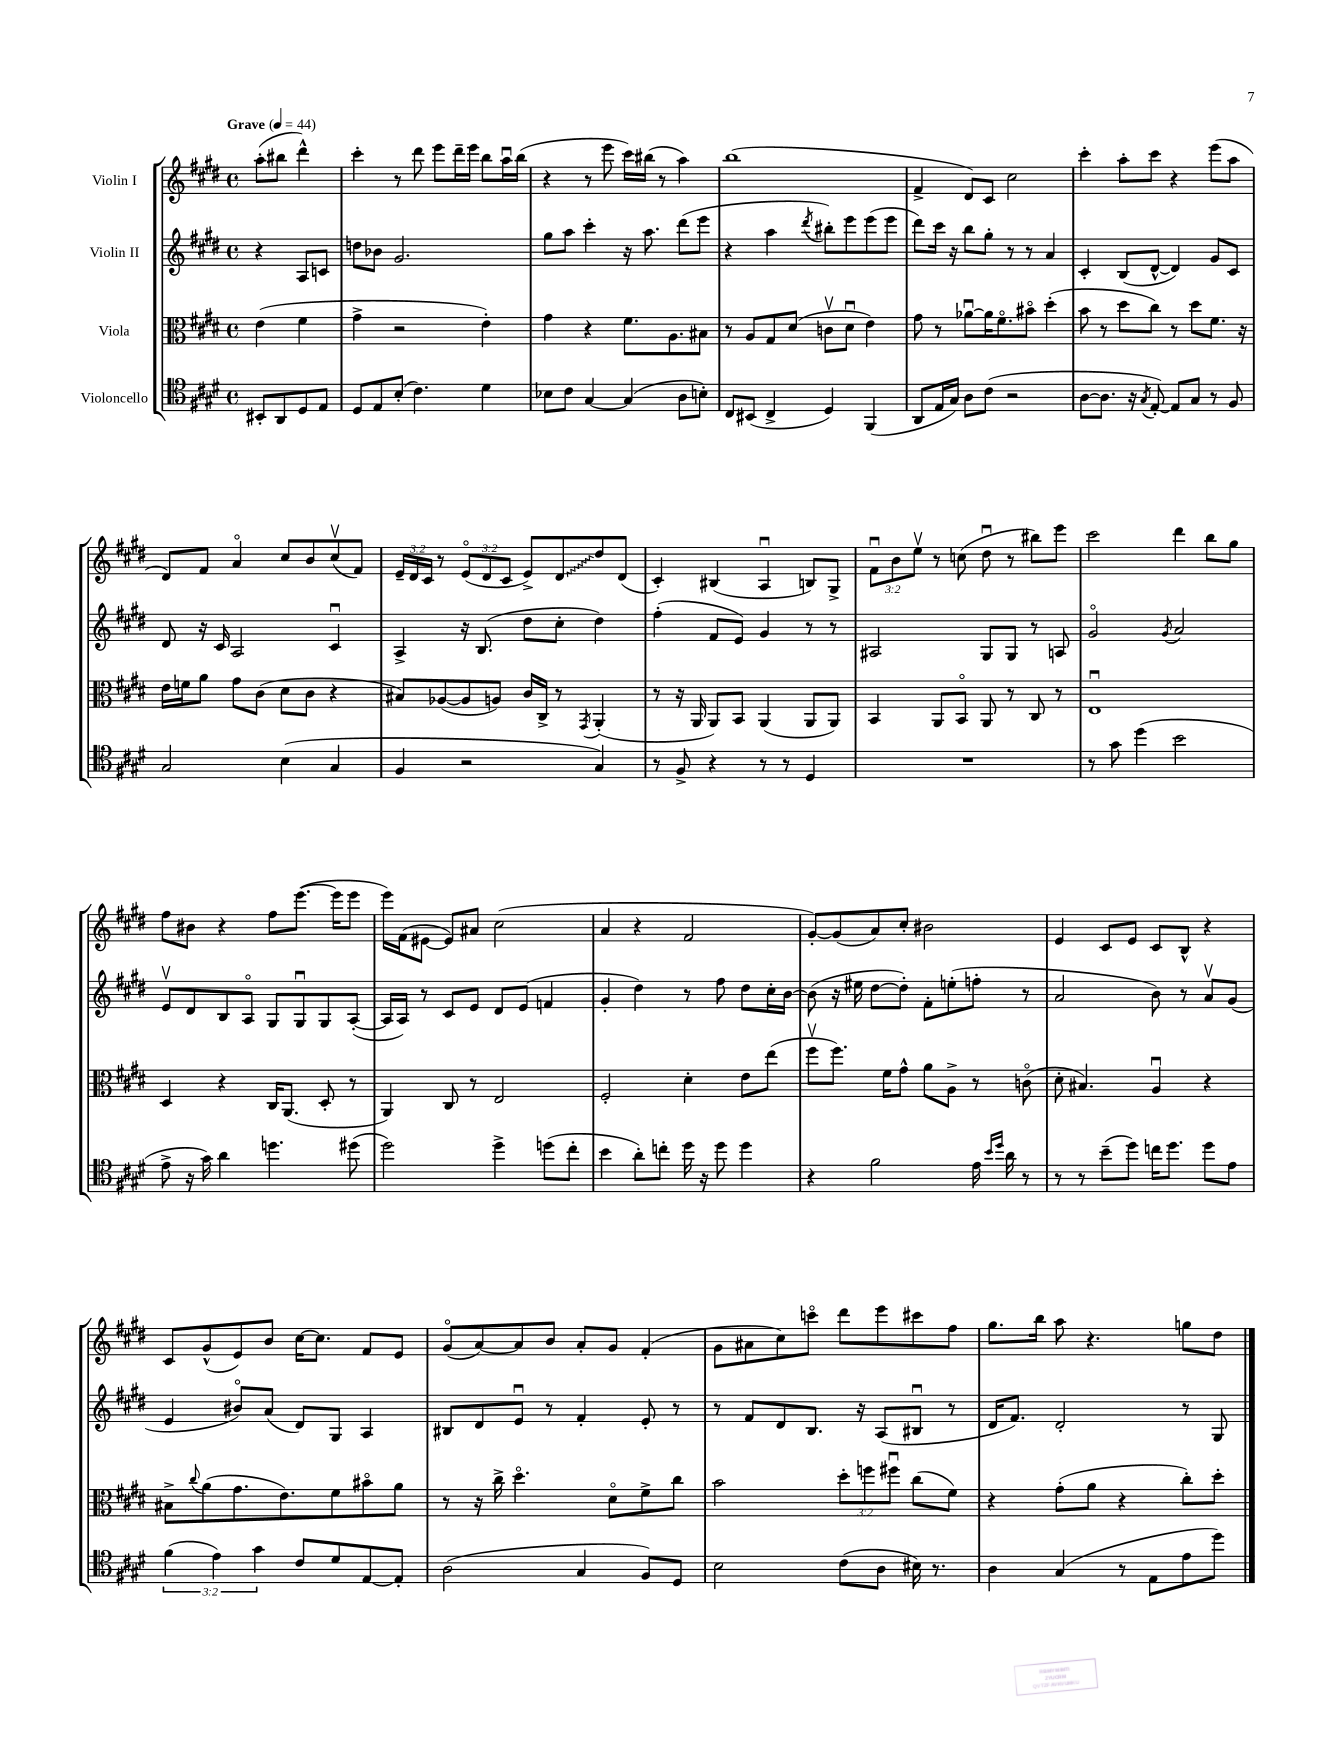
<<
\new StaffGroup <<
\new Staff = "s0" \with { instrumentName = "Violin I" } {
    \clef treble \key e \major \defaultTimeSignature \time 4/4 \override Staff.TupletNumber.text = #tuplet-number::calc-fraction-text \partial 2 \tempo "Grave" 4 = 44
    a''8-.( bis''8 dis'''4-^) |
    cis'''4-. r8 dis'''8 e'''8 dis'''16-- e'''16 b''8 a''16\downbow b''16( |
    r4 r8 e'''8 cis'''16) bis''16( r8 a''4) |
    b''1( |
    fis'4-> dis'8) cis'8 cis''2 |
    cis'''4-. a''8-. cis'''8 r4 e'''8( a''8 |
    dis'8) fis'8 a'4\flageolet cis''8 b'8 cis''8\upbow( fis'8) |
    \tuplet 3/2 { e'16-- dis'16 cis'16 } r8 \tuplet 3/2 { e'8\flageolet( dis'8 cis'8 } e'8->) \once \override Glissando.style = #'zigzag dis'8\glissando dis''8 dis'8( |
    cis'4-.) bis4( a4\downbow b8) gis8-> |
    \tuplet 3/2 { fis'8\downbow b'8 e''8\upbow } r8 c''8( dis''8\downbow r8 bis''8) e'''8 |
    cis'''2 dis'''4 b''8 gis''8 |
    fis''8 bis'8 r4 fis''8 e'''8.~( e'''16 e'''8 |
    e'''16) fis'16( eis'8~ eis'8) ais'8 cis''2( |
    a'4 r4 fis'2 |
    gis'8~-.) gis'8( a'8) cis''8-. bis'2 |
    e'4 cis'8 e'8 cis'8 b8-^ r4 |
    cis'8 gis'8-^( e'8) b'8 cis''16~ cis''8. fis'8 e'8 |
    gis'8\flageolet( a'8~) a'8 b'8 a'8-. gis'8 fis'4-.( |
    gis'8 ais'8 cis''8) c'''8\flageolet dis'''8 e'''8 cis'''8 fis''8 |
    gis''8. b''16 a''8 r4. g''8 dis''8 \bar "|." |
}
\new Staff = "s1" \with { instrumentName = "Violin II" } {
    \clef treble \key e \major \defaultTimeSignature \time 4/4 \partial 2
    r4 a8 c'8 |
    d''8 bes'8 gis'2. |
    gis''8 a''8 cis'''4-. r16 a''8. dis'''8( e'''8 |
    r4 a''4 \acciaccatura { dis'''8 } bis''8-.) e'''8 e'''8( e'''8 |
    dis'''8) cis'''16 r16 b''8 gis''8-. r8 r8 a'4 |
    cis'4-. b8( dis'8~-^ dis'4) gis'8 cis'8 |
    dis'8 r16 cis'16 a2 cis'4\downbow |
    a4-> r16 b8.( dis''8 cis''8-. dis''4) |
    fis''4-.( fis'8 e'8) gis'4 r8 r8 |
    ais2 gis8 gis8 r8 a8 |
    gis'2\flageolet \acciaccatura { gis'8 } a'2 |
    e'8\upbow dis'8 b8 a8\flageolet gis8 gis8\downbow gis8 a8~-.( |
    a16 a16) r8 cis'8 e'8 dis'8 e'8( f'4 |
    gis'4-. dis''4) r8 fis''8 dis''8 cis''16-. b'16~ |
    b'8( r16 eis''16 dis''8~ dis''8-.) fis'8-. e''8-.( f''8-. r8 |
    a'2 b'8) r8 a'8\upbow gis'8( |
    e'4 bis'8\flageolet) a'8( dis'8) gis8 a4 |
    bis8 dis'8 e'8\downbow r8 fis'4-. e'8-. r8 |
    r8 fis'8 dis'8 b8. r16 a8( bis8\downbow r8 |
    dis'16 fis'8.) dis'2-. r8 gis8 \bar "|." |
}
\new Staff = "s2" \with { instrumentName = "Viola" } {
    \clef alto \key e \major \defaultTimeSignature \time 4/4 \override Staff.TupletNumber.text = #tuplet-number::calc-fraction-text \partial 2
    e'4( fis'4 |
    gis'4-> r2 e'4-.) |
    gis'4 r4 fis'8. a8. bis8 |
    r8 a8 gis8 dis'8( c'8\upbow dis'8\downbow e'4) |
    gis'8 r8 aes'8~\downbow aes'16 fis'8.\flageolet bis'8\flageolet dis''4-.( |
    b'8 r8 dis''8 cis''8) r8 dis''8 fis'8. r16 |
    e'16 f'16 a'8 gis'8 cis'8( dis'8 cis'8 r4 |
    bis8) aes8~( aes8 a8) cis'16 cis16-> r8 \acciaccatura { gis,8 } a,4-.( |
    r8 r16 a,16 a,8) b,8 a,4( a,8 a,8) |
    b,4 a,8 b,8\flageolet a,8 r8 cis8 r8 |
    e1\downbow |
    dis4 r4 cis16 a,8.( dis8-. r8 |
    a,4) cis8 r8 e2 |
    fis2-. dis'4-. e'8 e''8( |
    fis''8\upbow fis''8.) fis'16 gis'8-^ a'8 a8-> r8 c'8\flageolet( |
    dis'8-. bis4.) a4\downbow r4 |
    bis8-> \appoggiatura { cis''8 } a'8( gis'8. e'8.) fis'8 bis'8\flageolet a'8 |
    r8 r16 cis''16-> dis''4.\flageolet dis'8\flageolet fis'8-> cis''8 |
    b'2 \tuplet 3/2 { dis''8-. f''8 fis''8\downbow } cis''8( fis'8) |
    r4 gis'8-.( a'8 r4 cis''8-.) dis''8-. \bar "|." |
}
\new Staff = "s3" \with { instrumentName = "Violoncello" } {
    \clef tenor \key e \major \defaultTimeSignature \time 4/4 \override Staff.TupletNumber.text = #tuplet-number::calc-fraction-text \partial 2
    bis,8-. a,8 dis8 e8 |
    dis8 e8 b8-.( cis'4.) dis'4 |
    bes8 cis'8 gis4~ gis4( a8 b8-.) |
    cis8 bis,8( cis4-> dis4) fis,4( |
    a,8 e16 gis16) a8 cis'8( r2 |
    a8~ a8. r16 \acciaccatura { gis8 } e8~-.) e8 gis8 r8 fis8 |
    gis2 b4( gis4 |
    fis4 r2 gis4) |
    r8 fis8-> r4 r8 r8 dis4 |
    R1 |
    r8 gis'8 dis''4( b'2 |
    e'8-> r16 gis'16) a'4 d''4. dis''8( |
    dis''2) dis''4-> d''8( cis''8-. |
    b'4 a'8-.) c''8-. dis''16 r16 dis''8 dis''4 |
    r4 fis'2 e'16 \grace { b'16 dis''16 } a'16 r8 |
    r8 r8 b'8--( dis''8) c''16 dis''8. dis''8 e'8 |
    \tuplet 3/2 { fis'4( e'4) gis'4 } cis'8 dis'8 e8~ e8-. |
    a2( gis4 fis8) dis8 |
    b2 cis'8( a8 bis16) r8. |
    a4 gis4( r8 e8 e'8 dis''8) \bar "|." |
}
>>
>>
\layout { \context { \Score \remove "Bar_number_engraver" } }
